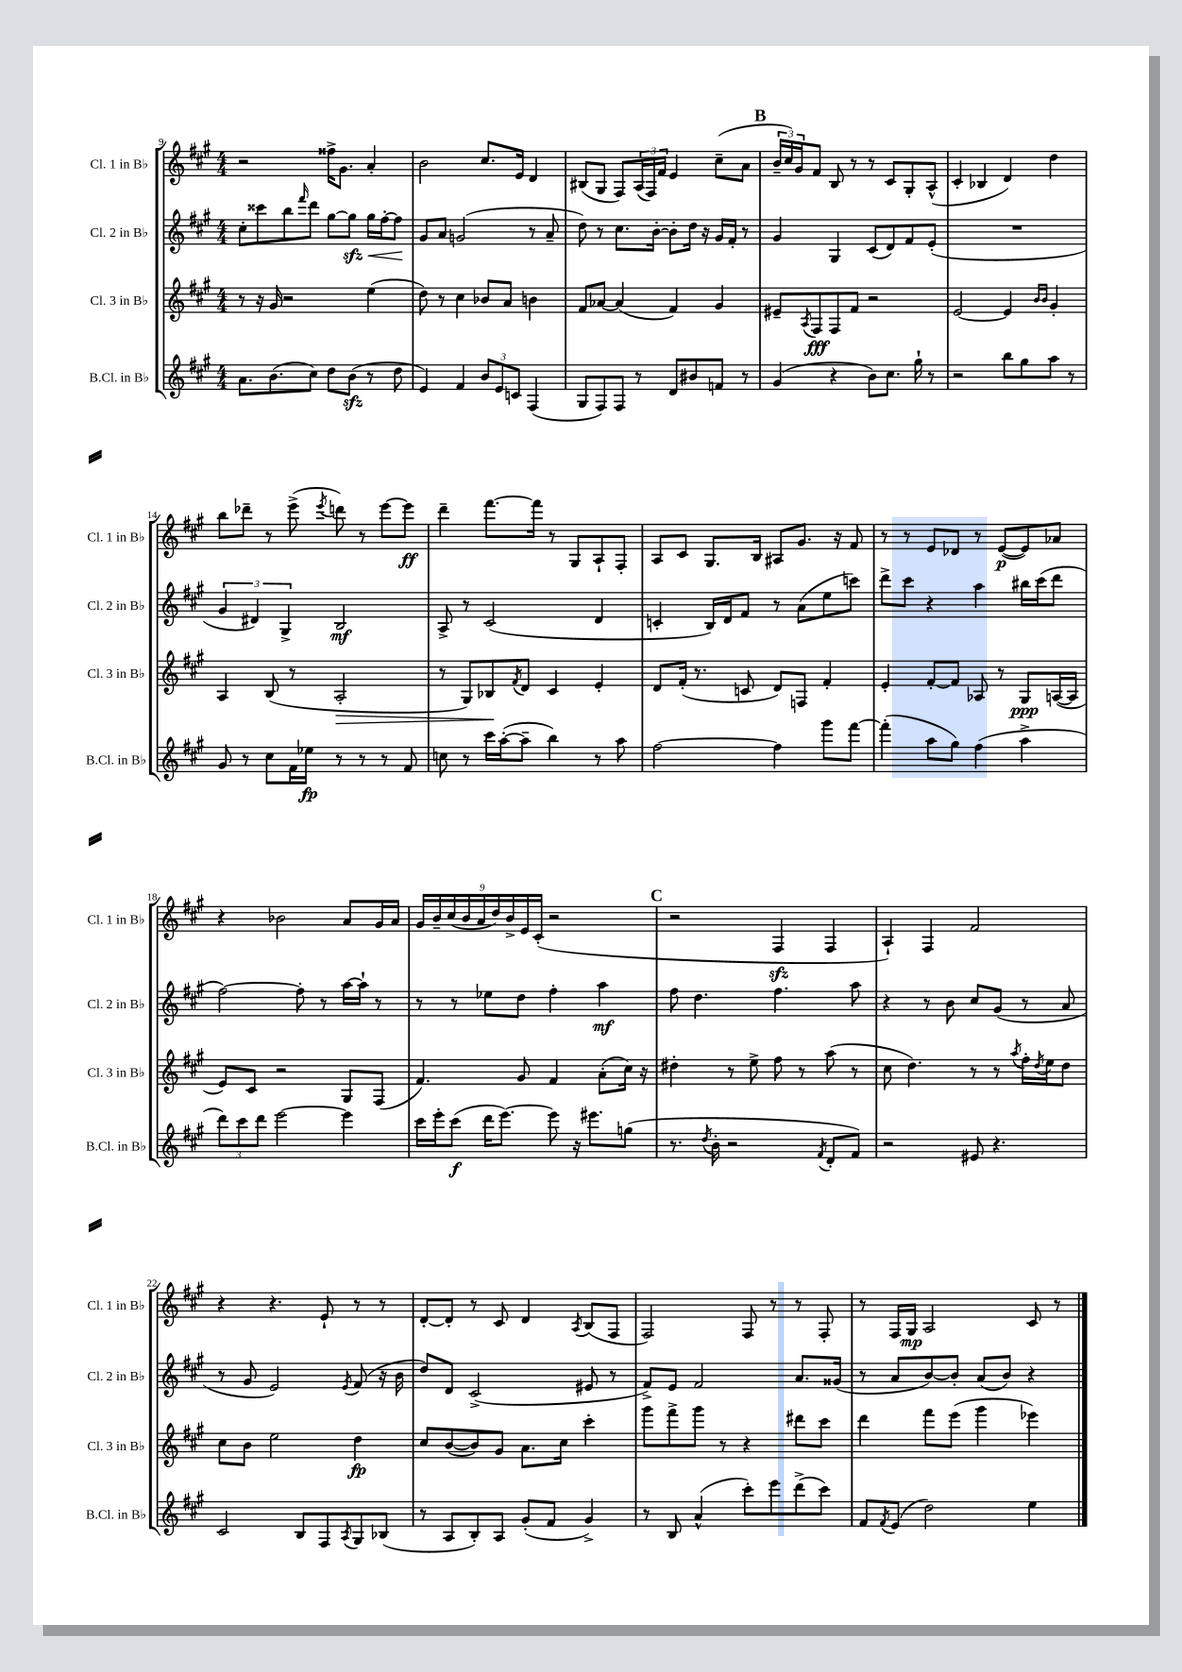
<<
\new StaffGroup <<
\new Staff = "s0" \with { instrumentName = "Cl. 1 in Bb" shortInstrumentName = "Cl. 1 in Bb" } {
    \clef treble \key a \major \numericTimeSignature \time 4/4
    r2 fisis''16-> gis'8. a'4-. |
    b'2 cis''8. e'16 d'4 |
    bis8( gis8 fis8) \tuplet 3/2 { a16( fis16) fis'16 } e'4 cis''8--( a'8 |
    \mark \markup { \bold "B" } \tuplet 3/2 { b'16-- cis''16) gis'16 } fis'8 b8 r8 r8 cis'8 gis8-. a8-^( |
    cis'4-. bes4 d'4) d''4 |
    b''8 des'''8-- r8 e'''8->( \acciaccatura { e'''8 } d'''8) r8 e'''8~ e'''8\ff |
    d'''4-- fis'''8.~ fis'''16 r8 gis8 a8-! fis8-. |
    a8 cis'8 gis8. b16 ais8 gis'8. r16 fis'8 |
    r8 r8 e'8 des'8 r8 e'8~\p( e'8) aes'8 |
    r4 bes'2 a'8 gis'16 a'16 |
    \tuplet 9/8 { gis'16 b'16-- cis''16( b'16 a'16 d''16) b'16-> e'16 cis'16-.( } r2 |
    \mark \markup { \bold "C" } r2 fis4\sfz fis4 |
    a4-!) fis4 fis'2 |
    r4 r4. e'8-! r8 r8 |
    d'8~-. d'8-. r8 cis'8 d'4 \acciaccatura { a8 } b8( fis8 |
    fis2) fis8 r8 r8 fis8-. |
    r8 fis16 gis16\mp a2 cis'8 r8 \bar "|." |
}
\new Staff = "s1" \with { instrumentName = "Cl. 2 in Bb" shortInstrumentName = "Cl. 2 in Bb" } {
    \clef treble \key a \major \numericTimeSignature \time 4/4
    cis''8-. cisis'''8 b''8 \grace { fis'''16 } d'''8 gis''8~ gis''8\sfz\< gis''16 fis''16~-. fis''8\! |
    gis'8 a'8 g'2( r8 a'8-- |
    d''8) r8 cis''8. b'16~-. b'8-. d''16 r16 gis'16 fis'16-. r8 |
    \mark \markup { \bold "B" } gis'4 gis4 cis'8( d'8) fis'8 e'8-.( |
    R1 |
    \tuplet 3/2 { gis'4 dis'4) gis4-> } b2\mf |
    a8-> r8 cis'2( d'4 |
    c'4-. b16) d'16 fis'8 r8 a'8( e''8 c'''8) |
    d'''8-> cis'''8 r4 a''4 bis''16 cis'''16( d'''8 |
    fis''2~) fis''8-. r8 a''16~ a''16-! r8 |
    r8 r8 ees''8 d''8 fis''4-. a''4\mf |
    \mark \markup { \bold "C" } fis''8 d''4. fis''4. a''8 |
    r4 r8 b'8 cis''8 gis'8( r8 a'8 |
    r8 gis'8 e'2) \acciaccatura { e'8 } fis'8( r16 b'16 |
    d''8) d'8 cis'2->( eis'8 r8 |
    fis'8->) e'8 fis'2 a'8. gisis'16( |
    r8 a'8 b'8~) b'8-. a'8( b'8) r4 \bar "|." |
}
\new Staff = "s2" \with { instrumentName = "Cl. 3 in Bb" shortInstrumentName = "Cl. 3 in Bb" } {
    \clef treble \key a \major \numericTimeSignature \time 4/4
    r8 r16 gis'16 r2 e''4( |
    d''8) r8 cis''4 bes'8 a'8 b'4 |
    fis'8 aes'8~ aes'4( fis'4) gis'4 |
    \mark \markup { \bold "B" } eis'8-- \acciaccatura { a8 } fis8\fff fis8 fis'8 r2 |
    e'2~ e'4 \grace { b'16 b'16 } gis'4-. |
    a4 b8( r8 a2-.\> |
    r8 gis8) bes8\! \acciaccatura { fis'8 } d'8 cis'4 e'4-. |
    d'8 fis'16-.( r8. c'8 d'8) f8 fis'4-. |
    e'4-. fis'8~-. fis'8 aes8 r8 gis8\ppp a16~( a16 |
    e'8) cis'8 r2 gis8 fis8( |
    fis'4.) gis'8 fis'4 a'8-.( cis''16) r16 |
    \mark \markup { \bold "C" } dis''4-. r8 e''8-> fis''8 r8 a''8( r8 |
    cis''8 d''4.) r8 r8 \acciaccatura { a''8 } fis''16-. \acciaccatura { d''8 } e''16 d''8 |
    cis''8 b'8 e''2 d''4\fp |
    cis''8 b'8~( b'8) gis'8 a'8. cis''16 cis'''4-. |
    gis'''8 fis'''8-> gis'''8 r8 r4 dis'''8 cis'''8 |
    d'''4 fis'''8 e'''8( gis'''4 ees'''4) \bar "|." |
}
\new Staff = "s3" \with { instrumentName = "B.Cl. in Bb" shortInstrumentName = "B.Cl. in Bb" } {
    \clef treble \key a \major \numericTimeSignature \time 4/4
    a'8. b'8.( cis''8) d''8 b'8\sfz( r8 d''8 |
    e'4) fis'4 \tuplet 3/2 { b'8 e'8 c'8 } fis4( |
    gis8 fis8) fis8 r8 d'8 bis'8 f'8 r8 |
    \mark \markup { \bold "B" } gis'4( r4 b'8) cis''8. gis''16-! r8 |
    r2 b''8 gis''8 a''8 r8 |
    gis'8 r8 cis''8 fis'16 ees''16\fp r8 r8 r8 fis'8 |
    c''8 r8 cis'''16 a''16~-.( a''8-- b''4) r8 a''8 |
    fis''2~ fis''4 gis'''8 fis'''8~ |
    fis'''4-.( a''8 gis''8) fis''4( a''4-> |
    \tuplet 3/2 { d'''8) cis'''8 d'''8 } e'''2~ e'''4 |
    cis'''16 e'''16-. cis'''8\f( d'''16 e'''8.~) e'''8 r16 eis'''8. g''8( |
    \mark \markup { \bold "C" } r8. \acciaccatura { d''8 } b'16-. r2 \acciaccatura { fis'8 } d'8-. fis'8) |
    r2 eis'8 r4. |
    cis'2 b8 fis8 \acciaccatura { a8 } gis8 bes8( |
    r8 a8 b8-.) a8 gis'8-.( fis'8 gis'4->) |
    r8 b8 a'4-^( cis'''8-.) e'''8 d'''8->( cis'''8) |
    fis'8 \acciaccatura { fis'8 } e'8( d''2) e''4 \bar "|." |
}
>>
>>
\layout { \context { \Score currentBarNumber = #9 } }
